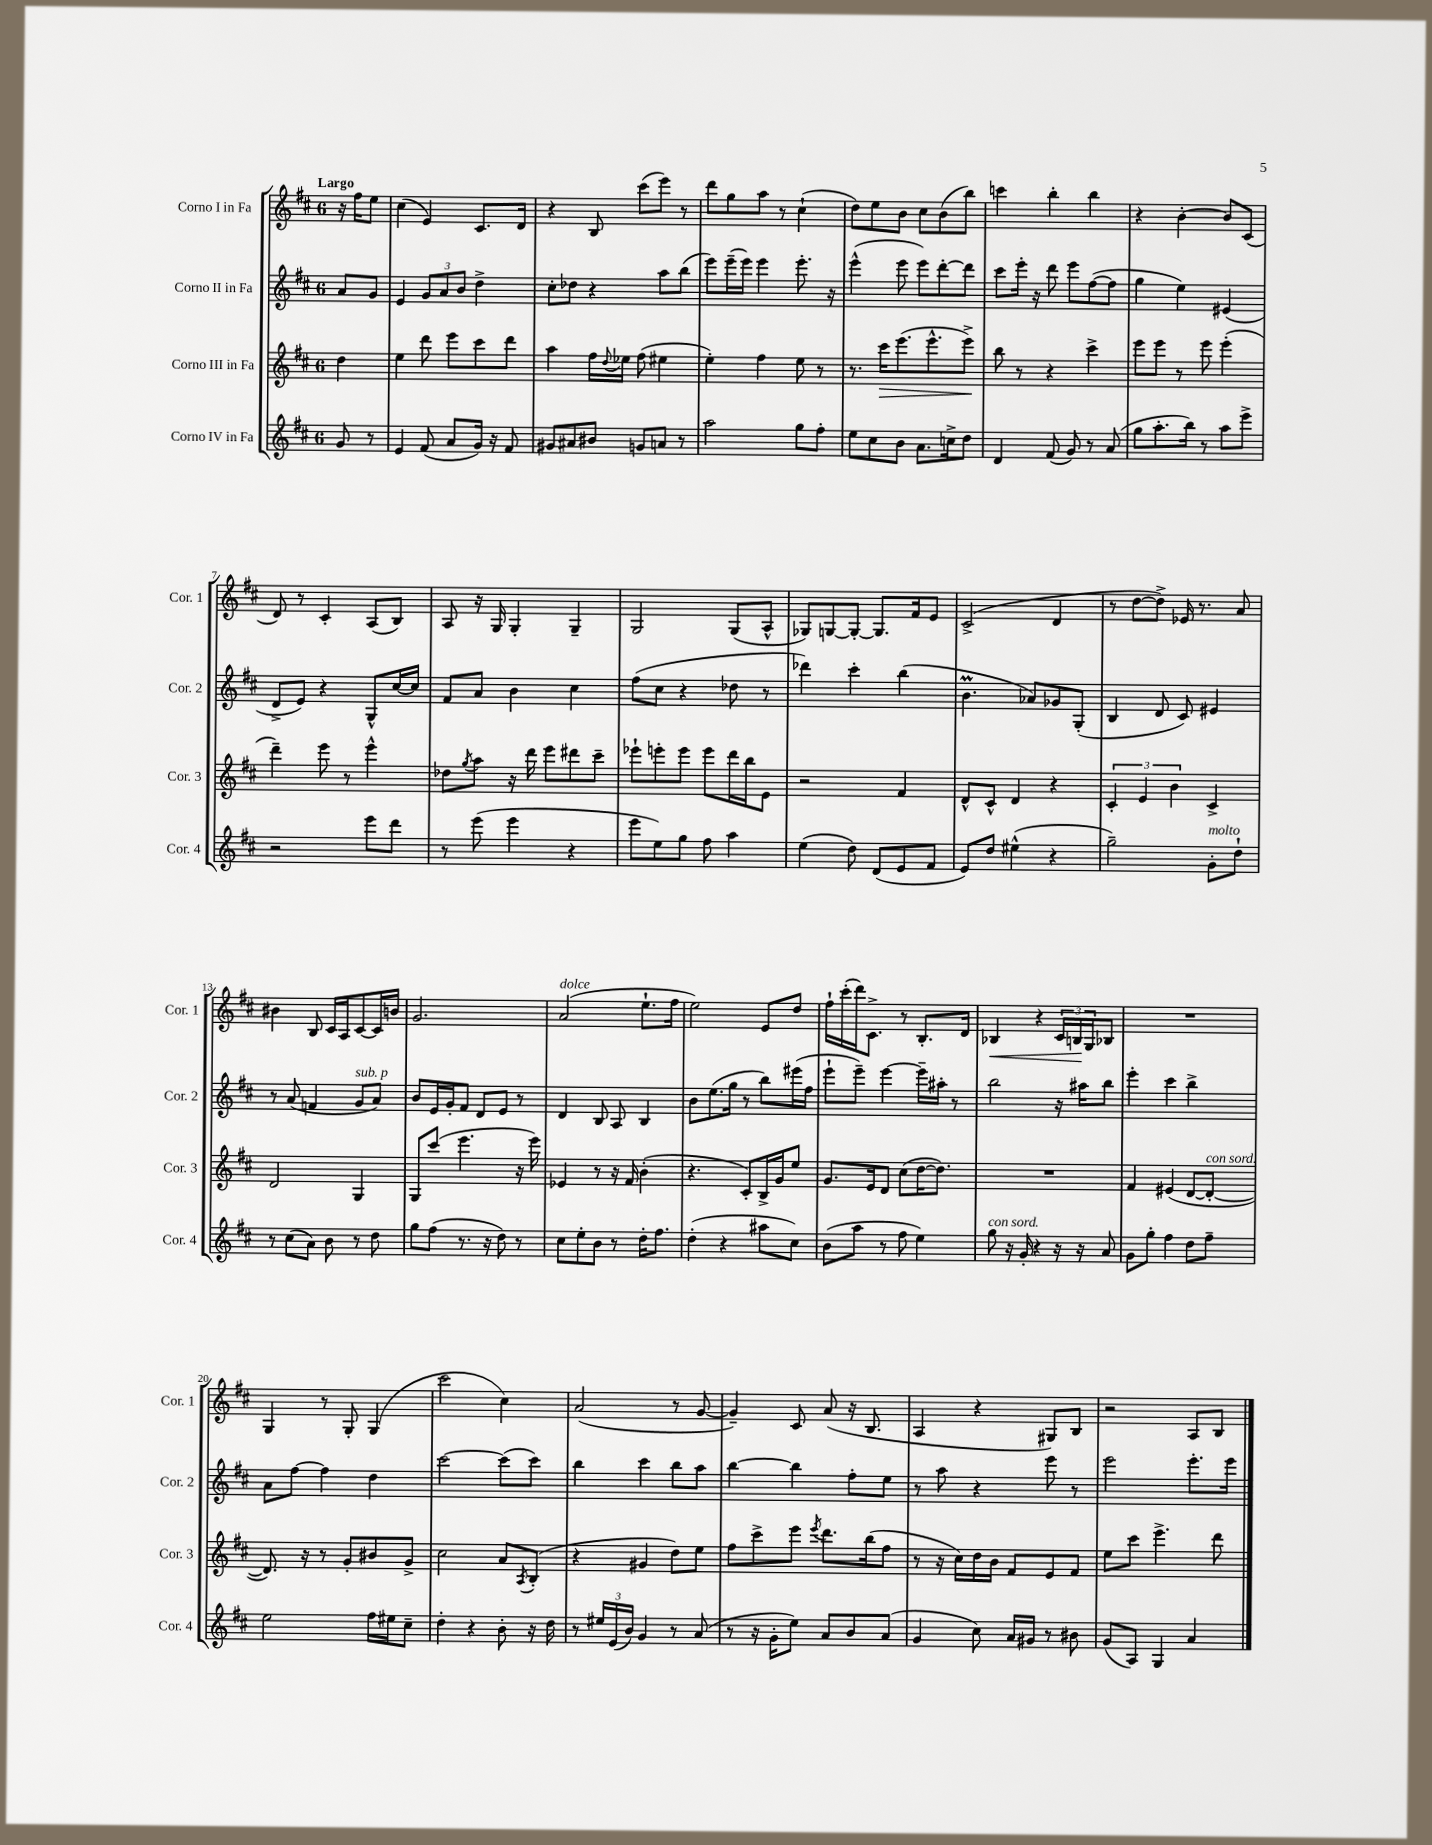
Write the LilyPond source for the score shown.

<<
\new StaffGroup <<
\new Staff = "s0" \with { instrumentName = "Corno I in Fa" shortInstrumentName = "Cor. 1" } {
    \clef treble \key d \major \once \override Staff.TimeSignature.style = #'single-digit \time 6/8 \partial 4 \tempo "Largo"
    r16 fis''16 e''8 |
    cis''4( e'4) cis'8. d'16 |
    r4 b8 cis'''8( e'''8) r8 |
    d'''8 g''8 a''8 r8 cis''4-!( |
    d''8) e''8 b'8 cis''8 b'8( b''8) |
    c'''4 b''4-. b''4 |
    r4 b'4~-. b'8 cis'8( |
    d'8) r8 cis'4-. a8( b8) |
    a8 r16 g16 g4-. g4-- |
    g2 g8( a8-^ |
    ges8) g8~ g8~-. g8. fis'16 e'8 |
    cis'2->( d'4 |
    r8 d''8~ d''8->) ees'16 r8. a'8 |
    bis'4 b8 cis'16 a16 cis'8~ cis'16 b'16 |
    g'2. |
    a'2^\markup { \italic "dolce" }( e''8.-! fis''16 |
    e''2) e'8 d''8 |
    fis''16-! cis'''16-.( d'''16) cis'8.-> r8 b8.-. d'16 |
    bes4\< r4 \tuplet 3/2 { cis'16 b16\! g16 } bes8 |
    R2. |
    g4 r8 g8-. g4( |
    cis'''2 cis''4) |
    a'2( r8 g'8~ |
    g'4--) cis'8 a'8( r16 b8. |
    a4 r4 gis8) b8 |
    r2 a8 b8 \bar "|." |
}
\new Staff = "s1" \with { instrumentName = "Corno II in Fa" shortInstrumentName = "Cor. 2" } {
    \clef treble \key d \major \once \override Staff.TimeSignature.style = #'single-digit \time 6/8 \partial 4
    a'8 g'8 |
    e'4 \tuplet 3/2 { g'8 a'8 b'8 } d''4-> |
    cis''8-. des''8 r4 a''8 b''8( |
    e'''8) e'''16--( e'''16) e'''4 e'''8.-. r16 |
    e'''4-^( e'''8 e'''8) d'''8~-. d'''8 |
    cis'''8 e'''16-. r16 d'''8 e'''8 fis''8~( fis''8 |
    g''4 e''4) eis'4( |
    d'8-> e'8) r4 g8-^ cis''16~ cis''16 |
    fis'8 a'8 b'4 cis''4 |
    fis''8( cis''8 r4 des''8 r8 |
    des'''4) cis'''4-. b''4( |
    b'4.\prall aes'8) ges'8 g8-.( |
    b4 d'8 cis'8) eis'4 |
    r8 a'8( f'4 g'8^\markup { \italic "sub. p" } a'8) |
    b'8 e'16 g'16-. fis'8 d'8 e'8 r8 |
    d'4 b8 a8 b4 |
    b'8 e''8.( g''16 r8 b''8) eis'''16( fis''16 |
    e'''8-! e'''8--) e'''4~ e'''16-- ais''16-. r8 |
    b''2 r16 ais''16 b''8 |
    e'''4-. cis'''4 b''4-> |
    a'8 fis''8~ fis''4 d''4 |
    cis'''2~ cis'''8( cis'''8) |
    b''4 cis'''4 b''8 a''8 |
    b''4~ b''4 fis''8-. e''8 |
    r8 a''8 r4 e'''8 r8 |
    e'''2 e'''8.-. e'''16 \bar "|." |
}
\new Staff = "s2" \with { instrumentName = "Corno III in Fa" shortInstrumentName = "Cor. 3" } {
    \clef treble \key d \major \once \override Staff.TimeSignature.style = #'single-digit \time 6/8 \partial 4
    d''4 |
    e''4 d'''8 e'''8 cis'''8 d'''8 |
    a''4 fis''16 \appoggiatura { d''8 } ees''16 fis''8( eis''4 |
    e''4-.) fis''4 e''8 r8 |
    r8. cis'''16\> e'''8.( e'''8.-^ e'''8->\!) |
    b''8 r8 r4 cis'''4-> |
    e'''8 e'''8 r8 e'''8 e'''4-.( |
    d'''4--) e'''8 r8 e'''4-^ |
    des''8 \acciaccatura { g''8 } a''8 r16 d'''16 e'''8 dis'''8 cis'''8-- |
    ees'''8-! e'''8-. e'''8 e'''8 d'''16 b''16 e'8 |
    r2 fis'4 |
    d'8-^ cis'8-^ d'4 r4 |
    \tuplet 3/2 { cis'4-. e'4 b'4 } cis'4-> |
    d'2 g4 |
    g8 cis'''8( e'''4. r16 e'''16) |
    ees'4 r8 r16 fis'16 b'4-.( |
    r4. cis'8-.) b16-> g'16 e''8 |
    g'8. e'16 d'8 cis''8( d''16~ d''8.) |
    R2. |
    fis'4 eis'4( d'8~ d'8~-.^\markup { \italic "con sord." } |
    d'8.) r16 r8 g'8-. bis'8 g'8-> |
    cis''2 a'8 \acciaccatura { a8 } b8-.( |
    r4 gis'4 d''8) e''8 |
    fis''8 cis'''8-> e'''8 \acciaccatura { e'''8 } d'''8. b''16( fis''8 |
    r8 r16 cis''16) d''16 b'16 fis'8 e'8 fis'8 |
    e''8 cis'''8 e'''4.-> d'''8 \bar "|." |
}
\new Staff = "s3" \with { instrumentName = "Corno IV in Fa" shortInstrumentName = "Cor. 4" } {
    \clef treble \key d \major \once \override Staff.TimeSignature.style = #'single-digit \time 6/8 \partial 4
    g'8 r8 |
    e'4 fis'8( a'8 g'16) r16 fis'8 |
    gis'8 ais'8 bis'8 g'8 a'8 r8 |
    a''2 g''8 fis''8-. |
    e''8 cis''8 b'8 a'8. c''16-> d''8 |
    d'4 fis'8( g'8) r8 a'8( |
    g''8 a''8.-. b''16) r8 a''8 e'''8-> |
    r2 e'''8 d'''8 |
    r8 e'''8( e'''4 r4 |
    e'''8 e''8) g''8 fis''8 a''4 |
    e''4( d''8) d'8( e'8 fis'8 |
    e'8) d''8 eis''4-^( r4 |
    g''2--) g'8-.^\markup { \italic "molto" } d''8-! |
    r8 cis''8( a'8) b'8 r8 d''8 |
    g''8 fis''8( r8. r16 d''8) r8 |
    cis''8 e''8-. b'8 r8 d''16-. fis''8. |
    d''4-.( r4 ais''8 cis''8) |
    b'8( a''8 r8 fis''8 e''4) |
    g''8^\markup { \italic "con sord." } r16 g'16-. r4 r16 r16 a'8 |
    g'8 g''8-. fis''4 d''8 fis''8-- |
    e''2 fis''16 eis''16 cis''8-- |
    d''4-. r4 b'8-. r16 d''16 |
    r8 \tuplet 3/2 { eis''16 e'16( b'16) } g'4 r8 a'8( |
    r8 r16 g'16-. e''8) a'8 b'8 a'8( |
    g'4 cis''8) a'16 gis'16 r8 bis'8 |
    g'8( a8) g4 a'4 \bar "|." |
}
>>
>>
